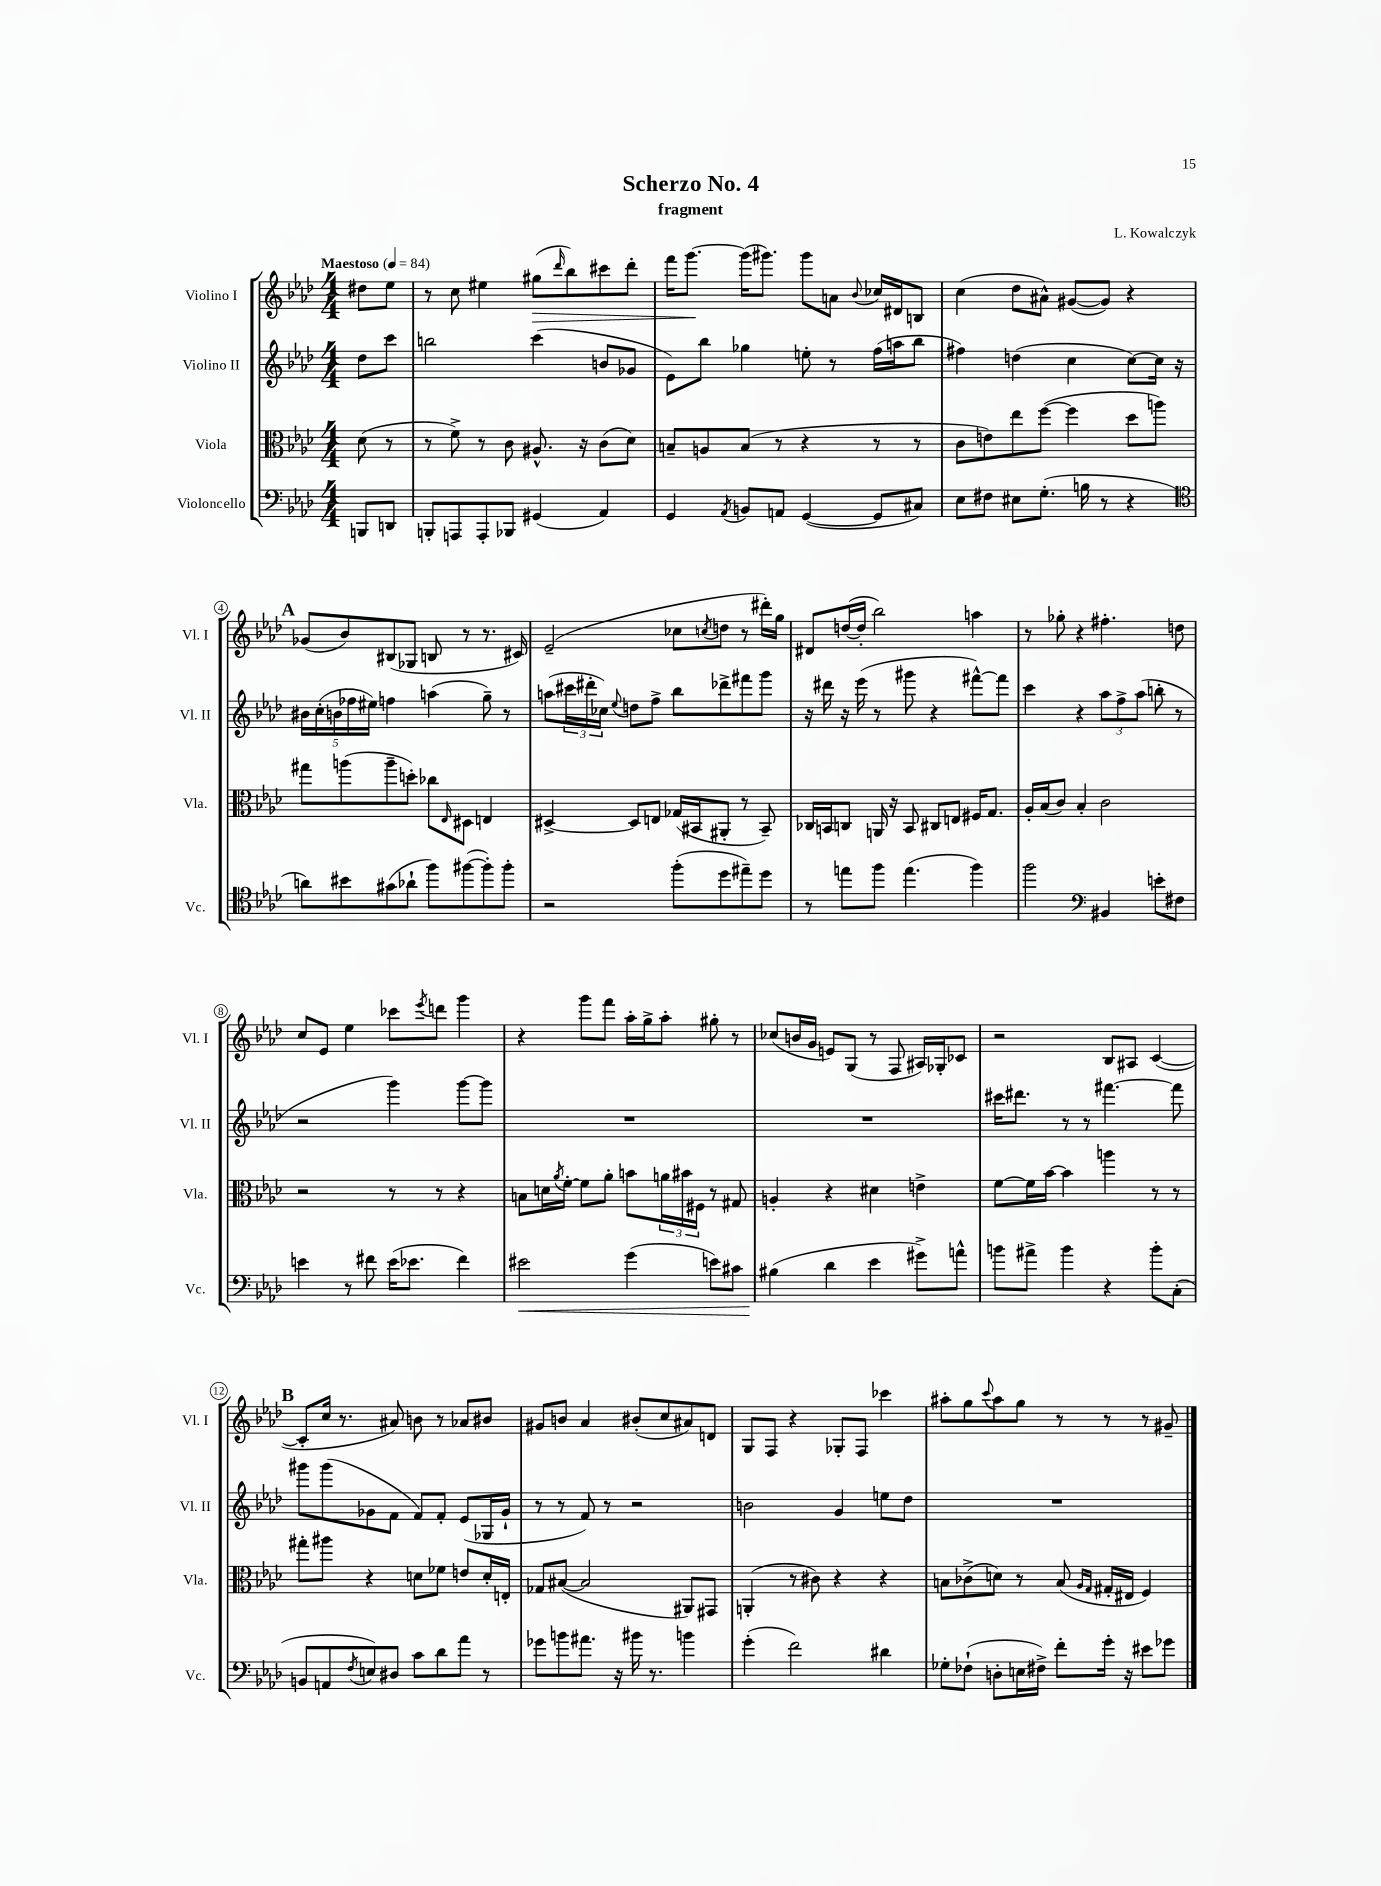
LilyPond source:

\header { title = "Scherzo No. 4" composer = "L. Kowalczyk" subtitle = "fragment" }
<<
\new StaffGroup <<
\new Staff = "s0" \with { instrumentName = "Violino I" shortInstrumentName = "Vl. I" } {
    \clef treble \key aes \major \numericTimeSignature \time 4/4 \partial 4 \tempo "Maestoso" 4 = 84
    dis''8 ees''8 |
    r8 c''8 eis''4 gis''8\>( \grace { des'''16 } bes''8) cis'''8 des'''8-. |
    f'''16 g'''8.~\! g'''16( gis'''8.) gis'''8 a'8 \appoggiatura { bes'8 } ces''16 dis'16 b8 |
    c''4( des''8 ais'8-^) gis'8~( gis'8) r4 |
    \mark \markup { \bold "A" } ges'8( bes'8) bis8( ges8 b8 r8 r8. cis'16) |
    ees'2--( ces''8 \acciaccatura { c''8 } d''8 r8 dis'''16-.) g''16 |
    dis'8 d''16~( d''16-. bes''2) a''4 |
    r8 ges''8-. r4 fis''4.-. d''8 |
    c''8 ees'8 ees''4 ces'''8 \acciaccatura { ees'''8 } d'''8 g'''4 |
    r4 g'''8 f'''8 aes''16-. g''16-> aes''8-. gis''8-. r8 |
    ces''8( b'16 g'16 e'8) g8( r8 f8 ais16) ges16-. ces'8 |
    r2 bes8 ais8 c'4~( |
    \mark \markup { \bold "B" } c'8-. c''16 r8. ais'8) b'8 r8 aes'8 bis'8 |
    gis'8 b'8 aes'4 bis'8-.( c''8 ais'8) d'8 |
    g8 f8 r4 ges8-. f8 ces'''4 |
    ais''8-. g''8 \appoggiatura { c'''8 } ais''8 g''8 r8 r8 r8 gis'8-- \bar "|." |
}
\new Staff = "s1" \with { instrumentName = "Violino II" shortInstrumentName = "Vl. II" } {
    \clef treble \key aes \major \numericTimeSignature \time 4/4 \partial 4
    des''8 c'''8 |
    b''2 c'''4( b'8 ges'8 |
    ees'8) bes''8 ges''4 e''8-. r8 f''16( a''16 bes''8 |
    fis''4) d''4( c''4 c''8~) c''16 r16 |
    \mark \markup { \bold "A" } \tuplet 5/4 { bis'16 c''16-.( b'16 fes''16 eis''16) } f''4 a''4( g''8--) r8 |
    a''8( \tuplet 3/2 { cis'''16 dis'''16-. ces''16) } \appoggiatura { ees''8 } d''8 f''8-> bes''8 des'''8-> fis'''8 g'''8 |
    r16 dis'''16 r16 ees'''16( r8 gis'''8 r4 fis'''8~-^) fis'''8 |
    c'''4 r4 \tuplet 3/2 { aes''8 f''8-> aes''8( } b''8-. r8 |
    r2 g'''4) g'''8~ g'''8 |
    R1 |
    R1 |
    cis'''16 dis'''8. r8 r8 fis'''4.~ fis'''8 |
    \mark \markup { \bold "B" } gis'''8 gis'''8( ges'8 f'8 f'8) f'8-. ees'8( ges16 ges'16-! |
    r8 r8 f'8) r8 r2 |
    b'2 g'4 e''8 des''8 |
    R1 \bar "|." |
}
\new Staff = "s2" \with { instrumentName = "Viola" shortInstrumentName = "Vla." } {
    \clef alto \key aes \major \numericTimeSignature \time 4/4 \partial 4
    des'8( r8 |
    r8 f'8->) r8 c'8 ais8.-^ r16 c'8( des'8) |
    b8-- a8 b8( r8 r4 r8 r8 |
    c'8 e'8) ees''8 f''8~( f''4 des''8 a''8) |
    \mark \markup { \bold "A" } gis''8 a''8( a''8-- d''8-.) ces''8 \grace { ees16 } dis8 e4 |
    dis4~-> dis8 e8 ges16( bis,16 ais,8-. r8 bis,8--) |
    ces16 b,16 c8 a,16 r16 b,8 cis8 e8 fis16 g8. |
    aes16-. bes16( c'8) bes4-. c'2 |
    r2 r8 r8 r4 |
    b8 d'16 \acciaccatura { aes'8 } f'16~-. f'8 aes'8-. b'8 \tuplet 3/2 { a'16 bis'16 fis16 } r8 gis8 |
    a4-. r4 dis'4 e'4-> |
    f'8~ f'16 bes'16~ bes'4 a''4 r8 r8 |
    \mark \markup { \bold "B" } gis''8-. ais''8 r4 d'8 fes'8 e'8 d'16-. e16-. |
    ges8 bis8~( bis2 ais,8) gis,8 |
    a,4-.( r8 cis'8) r4 r4 |
    b8 ces'8->( d'8) r8 b8( \grace { aes16 g16 } gis16-. eis16 f4) \bar "|." |
}
\new Staff = "s3" \with { instrumentName = "Violoncello" shortInstrumentName = "Vc." } {
    \clef bass \key aes \major \numericTimeSignature \time 4/4 \partial 4
    b,,8 d,8 |
    b,,8-. a,,8 a,,8-. bes,,8 gis,4( aes,4) |
    g,4 \acciaccatura { aes,8 } b,8 a,8 g,4~( g,8 cis8) |
    ees8 fis8 eis8 g8.-.( b16 r8 r4 |
    \mark \markup { \bold "A" } \clef tenor a'8) bis'8 gis'8( aes'8-! f''8) fis''8~( fis''8-.) fis''8-. |
    r2 f''8-.( des''8 eis''8--) des''8 |
    r8 e''8 f''8 e''4.( f''4) |
    f''2 \clef bass bis,4 e'8-. fis8 |
    e'4 r8 fis'8 e'16( ees'8. fis'4) |
    eis'2\< g'4( e'8) cis'8 |
    bis4\!( des'4 ees'4 gis'8->) a'8-^ |
    b'8 ais'8-> b'4 r4 b'8-. c8-.( |
    \mark \markup { \bold "B" } b,8 a,8 \acciaccatura { f8 } e8) dis8 c'8 des'8 aes'8 r8 |
    ges'8 b'8 ais'8. r16 bis'16 r8. b'4 |
    g'4-.( f'2) dis'4 |
    ges8-. fes8-!( d8-. e16 fis16->) f'8-. g'16-. r16 eis'8 ges'8 \bar "|." |
}
>>
>>
\layout { \context { \Score \override BarNumber.stencil = #(make-stencil-circler 0.1 0.3 ly:text-interface::print) } }
